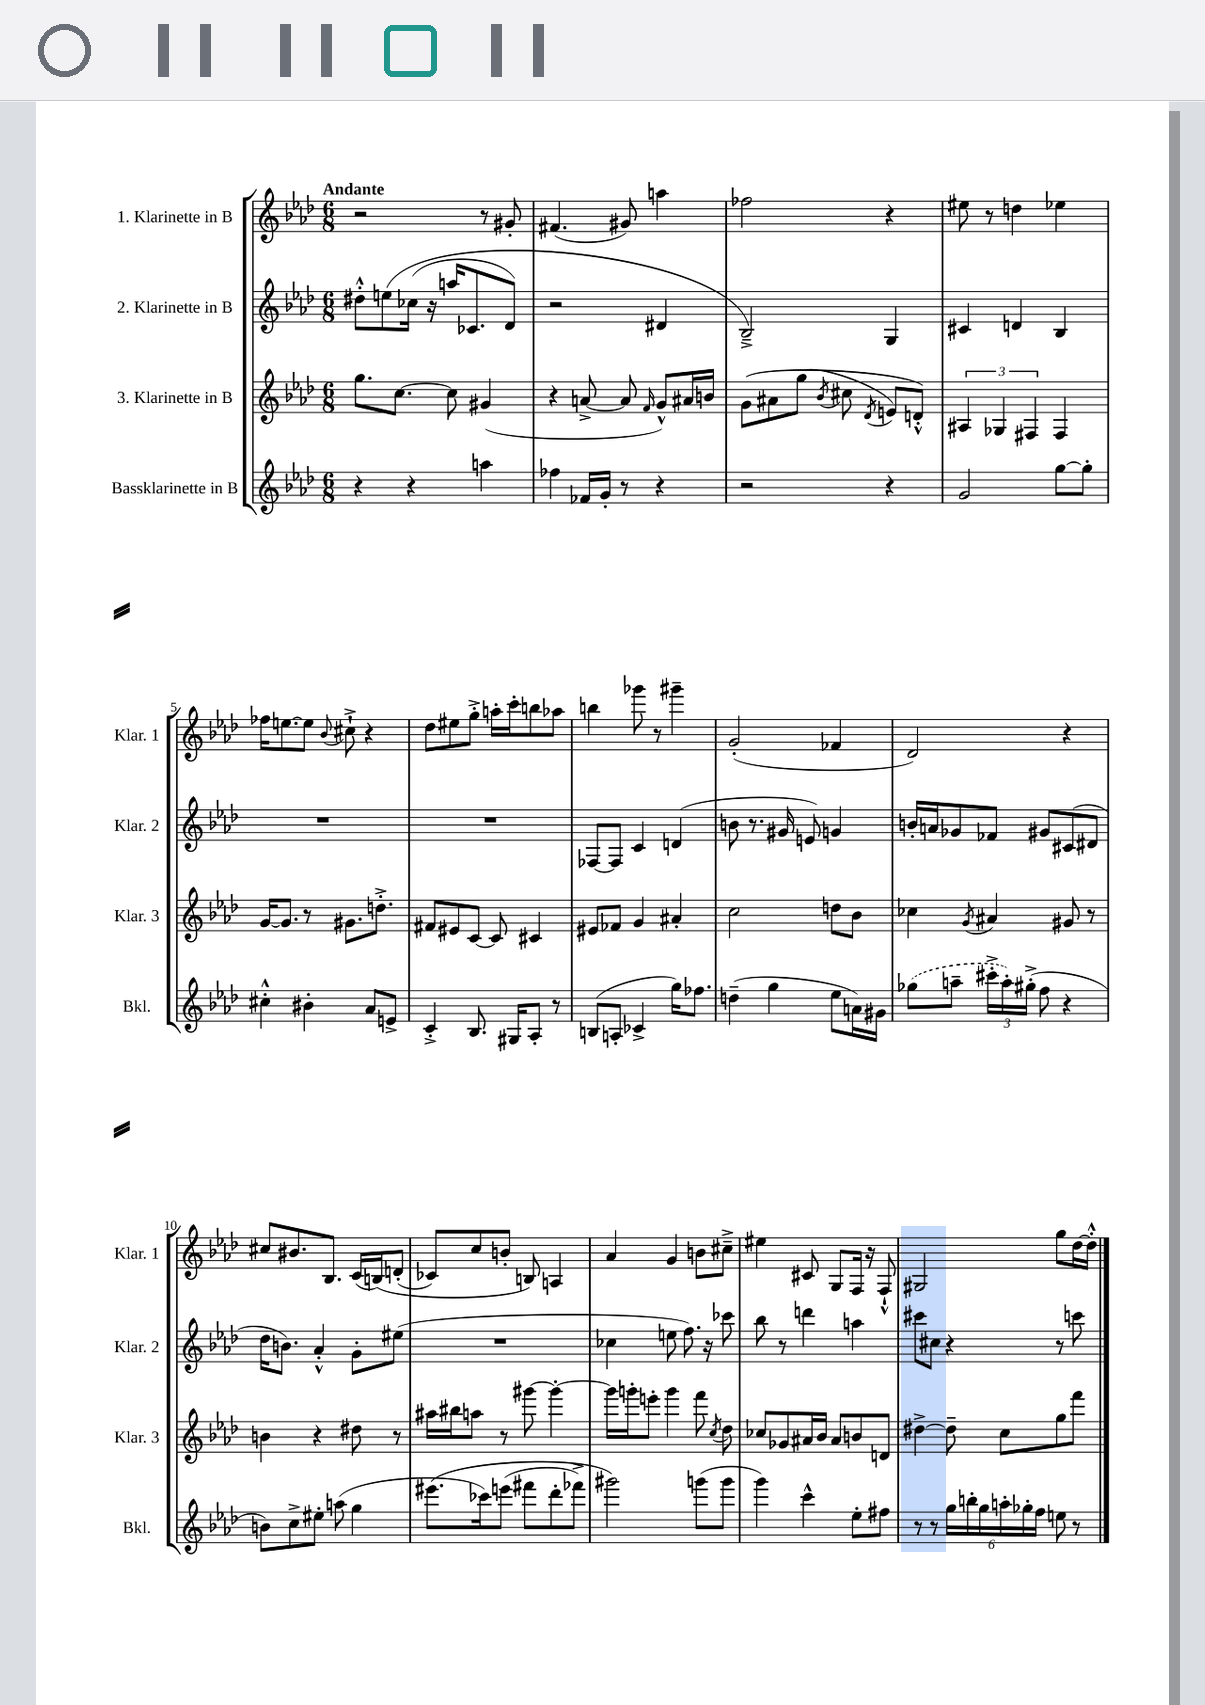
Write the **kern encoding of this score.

**kern	**kern	**kern	**kern
*part4	*part3	*part2	*part1
*staff4	*staff3	*staff2	*staff1
*I"Bassklarinette in B	*I"3. Klarinette in B	*I"2. Klarinette in B	*I"1. Klarinette in B
*I'Bkl.	*I'Klar. 3	*I'Klar. 2	*I'Klar. 1
*clefG2	*clefG2	*clefG2	*clefG2
*k[b-e-a-d-]	*k[b-e-a-d-]	*k[b-e-a-d-]	*k[b-e-a-d-]
*M6/8	*M6/8	*M6/8	*M6/8
=1	=1	=1	=1
!	!	!	!LO:TX:a:B:t=Andante
4r	8.gg\L	8dd#X'^^\L	2r
.	.	(8een\	.
.	[8.cc\J	.	.
4r	.	(16cc-X\Jk	.
.	.	16r	.
.	8cc\]	16aan/KL	.
.	.	8.c-X/	.
4aan\	(4g#X/	.	8r
.	.	8d-/J)	8g#X'/
=2	=2	=2	=2
4ff-X\	4r	2r	(4.f#X/
16f-X/LL	[8an^/	.	.
16g'/JJ	.	.	.
8r	8a/]	.	8g#X/)
.	16qqf/	.	.
4r	8g^^/L)	4d#X/	4aan\
.	16a#X/L	.	.
.	16bn/JJ	.	.
=3	=3	=3	=3
2r	(8g\L	2B-~^/)	2ff-X\
.	8a#X\	.	.
.	(8gg\J	.	.
.	8qb-/	.	.
.	8cc#X\	.	.
.	8qd-/	.	.
4r	8en/L)	4G/	4r
.	8dn'^^/J)	.	.
=4	=4	=4	=4
2g/	6A#X/	4c#X/	8ee#X\
.	.	.	8r
.	6G-X/	.	.
.	.	4dn/	4ddn\
.	6F#X/	.	.
[8gg\L	4F#/	4B-/	4ee-X\
8gg'\J]	.	.	.
!!LO:LB:g=z
=5	=5	=5	=5
4cc#X'^^\	[16g/KL	2.r	16ff-X\KL
.	8.g/J]	.	[8.een\
4b#X'\	8r	.	8ee\J]
.	.	.	8qqb-/
.	8.g#X\L	.	8cc#X`^\
8a-/L	.	.	4r
.	8.ddn'^\J	.	.
8en^/J	.	.	.
=6	=6	=6	=6
4c'^/	8f#X/L	2.r	8dd-\L
.	8e#X/	.	8ee#X\
8.B-/	[8c/J	.	8gg'^\J
.	8c/]	.	16aan'\LL
16G#X/KL	.	.	16ccc'\J
8A-'/J	4c#X/	.	8bbn\
8r	.	.	8aa-X\J
=7	=7	=7	=7
(8Bn/L	8e#X/L	[8F-X/L	4bbn\
8An'/J	8f-X/J	8F-/J]	.
4c-X^/	4g/	4c/	8ggg-X\
.	.	.	8r
16gg\KL)	4a#X'/	(4dn/	4ggg#X~\
8.ff-X\J	.	.	.
=8	=8	=8	=8
(4ddn~\	2cc\	8bn\	(2g'/
.	.	8.r	.
4gg\	.	.	.
.	.	16g#X/	.
.	.	8en/)	.
8ee-\L	8ddn\L	4gn/	4f-X/
16an\L)	8b-\J	.	.
16g#X\JJ	.	.	.
=9	=9	=9	=9
(8gg-X\L	4cc-X\	16bn'/LL	2d-/)
.	.	16an/J	.
8aan~\J	.	8g-X/	.
.	8qg/	.	.
24ccc#X'^\LL	4a#X/	8f-X/J	.
24aa'\)	.	.	.
(24gg#X'^\JJ	.	.	.
8ff\	.	8g#X/L	.
4r	8g#X/	(8c#X/	4r
.	8r	8d#X/J	.
!!LO:LB:g=z
=10	=10	=10	=10
8bn\L)	4bn\	16dd-\KL	8cc#X/L
.	.	8.bn\J)	.
8cc^\	.	.	8.b#X/
8ee#X'\J	4r	4a-'^^/	.
.	.	.	8.B-/J
(8aan\	.	.	.
4gg\	8dd#X\	8g'\L	(16c/LL
.	.	.	(16Bn/J)
.	8r	(8ee#X\J	(8dn'/J
=11	=11	=11	=11
(8.eee#X\L	16aa#X\LL	2.r	8c-X/L)
.	16bb#X\J	.	.
.	8aan\J	.	8cc/
16ccc-X\k)	.	.	.
(8eeen\J	8r	.	8bn'/J
8fff#X\L	[8ggg#X\	.	8Bn/)
8ddd-'\	4ggg#'\_	.	4An/
8fff-X^\J)	.	.	.
=12	=12	=12	=12
2ggg#X\)	16ggg#\LL]	4cc-X\	4a-/
.	16gggn'\J	.	.
.	8eeen'\J	.	.
.	4ggg\	8een\	4g/
.	.	8.ff\)	.
(8gggn\L	8fff\	.	8bn\L
.	.	16r	.
.	8qcc/	.	.
8ggg\J	8dd-\	8ccc-X\	8cc#X~^\J
=13	=13	=13	=13
4ggg\)	8cc-X/L	8bb-\	4ee#X\
.	8g-X/	8r	.
4ccc^^\	16a#X/L	4dddn\	8c#X/
.	16b-/JJ	.	.
.	8a#/L	.	8G/L
8ee-'\L	8bn/	4aan\	16F/Jk
.	.	.	16r
8ff#X\J	8dn/J	.	8F`^^/
=14	=14	=14	=14
8r	[4dd#X^\	8ccc#X\L	2G#X/
8r	.	8cc#X\J	.
24gg\LL	8dd#~\]	4r	.
24bbn'\	.	.	.
24gg\	.	.	.
24aan'\	8cc\L	.	.
24gg-X'\	.	.	.
24ff\JJ	.	.	.
8een\	8gg\	8r	8gg\L
8r	8fff\J	8cccn\	[16dd-\L
.	.	.	16dd-'^^\JJ]
==	==	==	==
*-	*-	*-	*-
